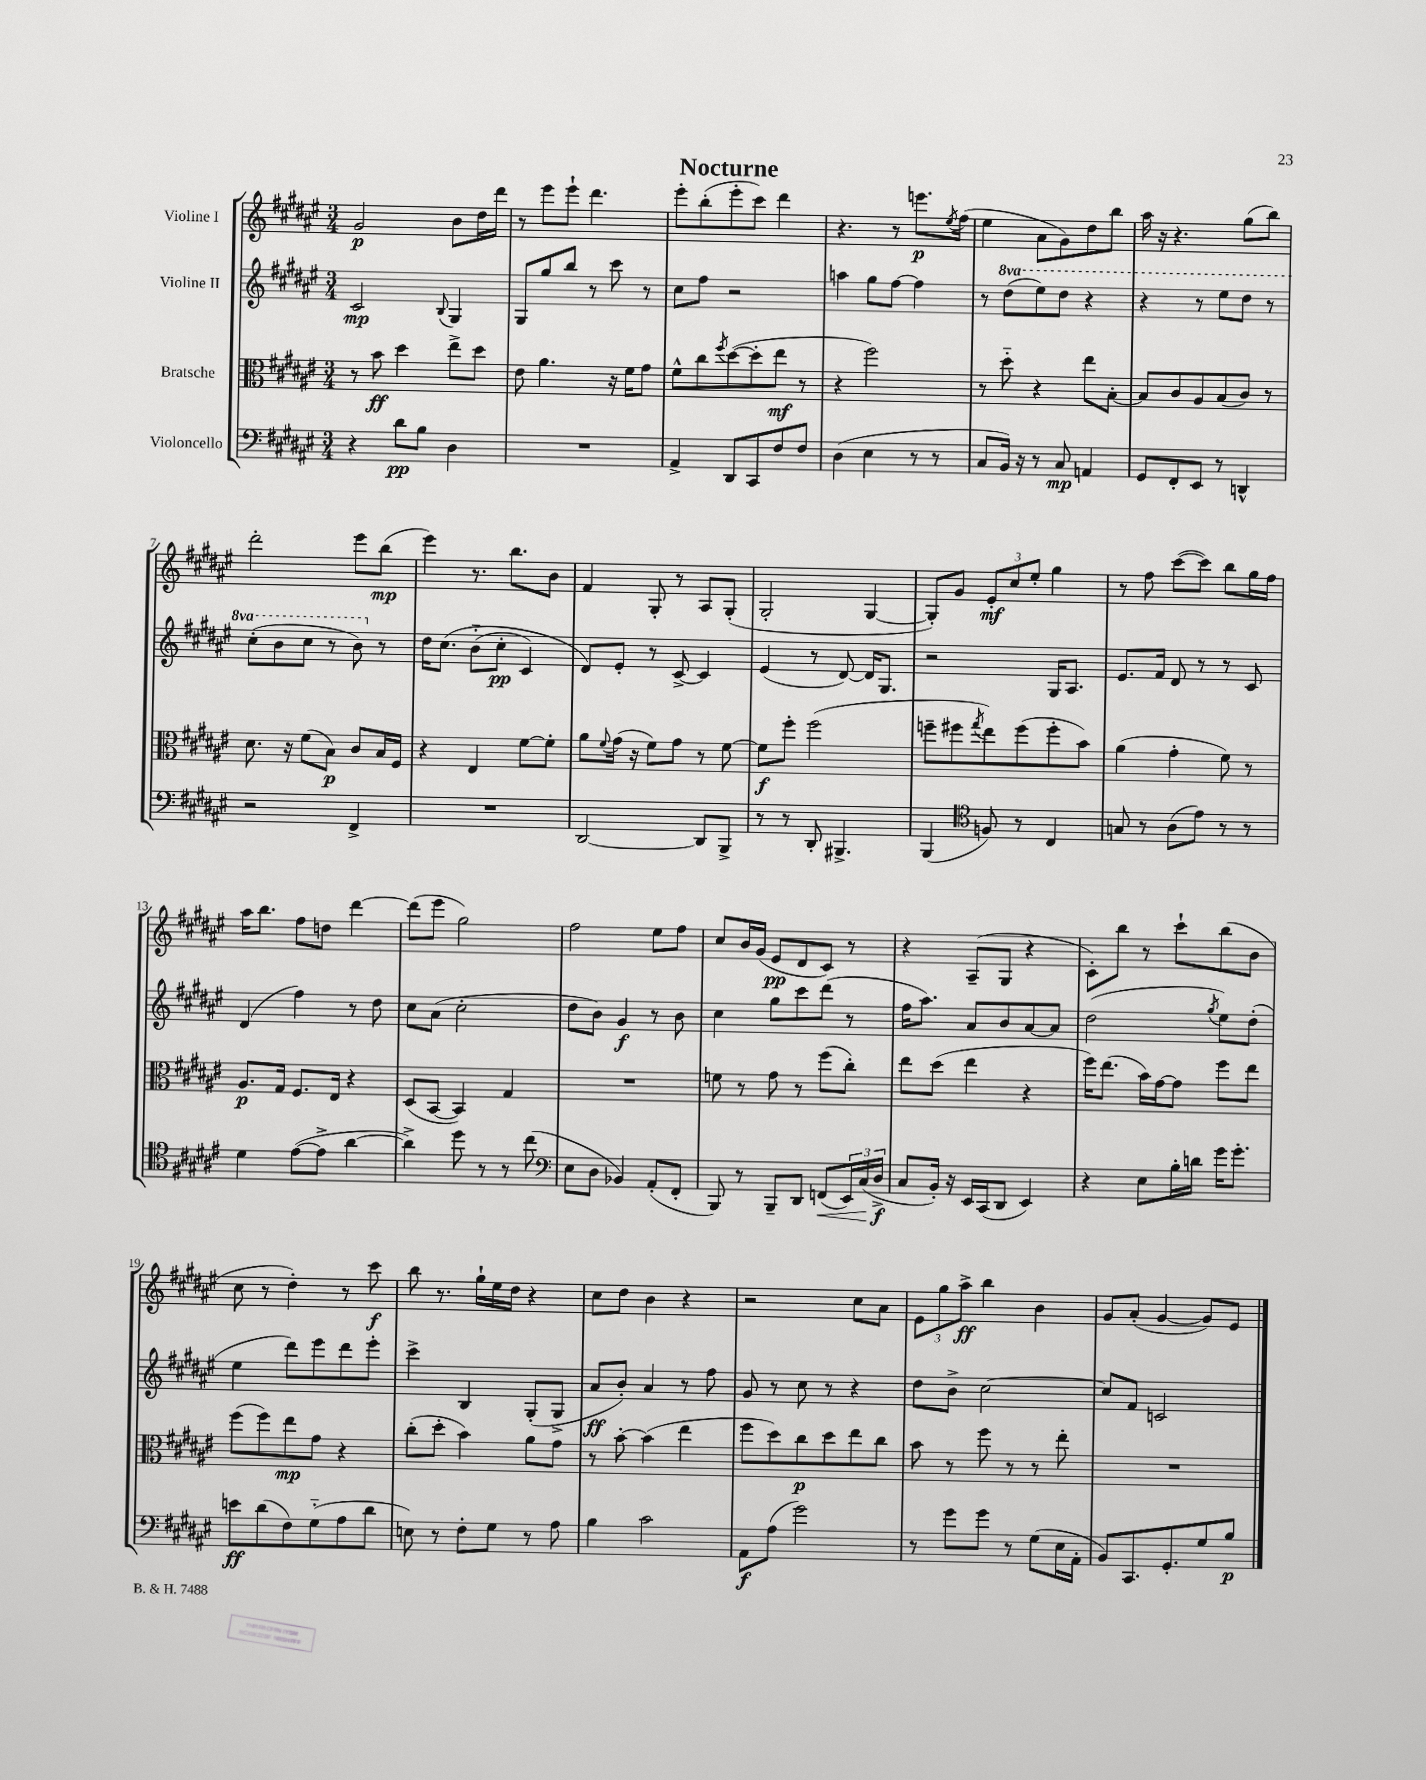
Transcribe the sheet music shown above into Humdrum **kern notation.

**kern	**kern	**kern	**kern
*staff4	*staff3	*staff2	*staff1
*clefF4	*clefC3	*clefG2	*clefG2
*k[f#c#g#d#a#e#]	*k[f#c#g#d#a#e#]	*k[f#c#g#d#a#e#]	*k[f#c#g#d#a#e#]
*M3/4	*M3/4	*M3/4	*M3/4
4r	8r	2c#	2g#
.	8b	.	.
8d#	4dd#	.	.
8B	.	.	.
.	.	8qqB	.
4D#	8ee#^	4G#	8b
.	8dd#	.	16dd#
.	.	.	16ddd#
=	=	=	=
2.r	8e#	8G#	8r
.	4.a#	8gg#	8eee#
.	.	8bb	8eee#`
.	.	8r	4.ddd#
.	16r	8ccc#	.
.	16f#	.	.
.	8g#	8r	.
=	=	=	=
4AA#^	8f#^^	8cc#	8eee#'
.	8cc#	8ff#	(8bb'
.	8qff#	.	.
8DD#	([8dd#	2r	8eee#'
8CC#	8dd#']	.	8ccc#)
8F#	8ee#	.	4ddd#
8F#	8r	.	.
=	=	=	=
(4D#	4r	4aa	4.r
4E#	2ff#)	8gg#	.
.	.	[8ff#	8r
8r	.	4ff#]	8.eee
8r	.	.	.
.	.	.	8qee#
.	.	.	(16ff#
=	=	=	=
8C#	8r	8r	4ee#
16BB)	8dd#'~	(8ddd#	.
16r	.	.	.
8r	4r	8eee#)	8a#
8C#	.	8ddd#	8g#)
4AA	8ee#	4r	8dd#
.	[8B'	.	8bb
=	=	=	=
8GG#	8B]	4r	16aa#
.	.	.	16r
8FF#'	8c#	.	4.r
8EE#	8A#	8r	.
8r	(8B	8eee#	.
4DD^^	8c#)	8ddd#	(8gg#
.	8r	8r	8bb)
=	=	=	=
2r	8.d#	(8ccc#'	2ddd#'
.	.	8bb	.
.	16r	.	.
.	(8f#	8ccc#	.
.	8B)	8r	.
4FF#^	8c#	8bb)	8eee#
.	16B	8r	(8bb
.	16F#	.	.
=	=	=	=
2.r	4r	16dd#	4eee#)
.	.	&(8.cc#	.
.	4E#	(8b'~	8.r
.	.	8cc#'	.
.	.	.	8.bb
.	[8f#	4c#)	.
.	8f#']	.	8b
=	=	=	=
[2DD#	8a#	8d#&)	4f#
.	8qqf#	.	.
.	(16g#	8e#'	.
.	16r	.	.
.	8f#)	8r	8G#'
.	8g#	[8c#^	8r
8DD#]	8r	4c#]	8A#
8BBB^	[8f#	.	(8G#'
=	=	=	=
8r	8f#]	(4e#	2G#'
8r	8ff#'	.	.
8DD#'	(2ff#	8r	.
4.BBB#^	.	[8d#)	.
.	.	16d#]	[4G#
.	.	8.G#	.
=	=	=	=
(4BBB	8ff~	2r	8G#'])
.	8ff#	.	8g#
*clefC4	*	*	*
.	8qgg#	.	.
8F)	8ee#)	.	12e#'
.	.	.	12cc#
8r	(8ff#	.	.
.	.	.	12ee#'
4C#	8ff#'	16G#	4gg#
.	.	8.A#	.
.	8b)	.	.
=	=	=	=
8G	(4a#	8.e#	8r
8r	.	.	8ff#
.	.	16f#	.
(8A#	4g#'	8d#	([8ccc#
8e#)	.	8r	8ccc#])
8r	8f#)	8r	8bb
8r	8r	8c#	16gg#
.	.	.	16ff#
=	=	=	=
4d#	8.A#	(4d#	16aa#
.	.	.	8.bb
.	16G#	.	.
([8e#	8.F#	4ff#)	8ff#
8e#^]	.	.	8dd
.	16E#	.	.
[4a#	4r	8r	[4ddd#
.	.	8dd#	.
=	=	=	=
4a#^])	(8D#	8cc#	(8ddd#]
.	[8BB	(8a#	8eee#
8dd#	4BB])	2cc#'	2gg#)
8r	.	.	.
8r	4G#	.	.
(8cc#	.	.	.
=	=	=	=
*clefF4	*	*	*
8E#	2.r	8dd#	2ff#
8D#	.	8b)	.
4BB-)	.	4g#	.
(8AA#'	.	8r	8ee#
8FF#'	.	8b	8ff#
=	=	=	=
8BBB)	8f	4cc#	8cc#
8r	8r	.	16b
.	.	.	(16g#
8BBB~	8g#	8gg#	8e#
8DD#	8r	8ccc#	8d#
(8FF	(8ff#	(8ddd#	8c#)
24EE#)	8cc#')	8r	8r
(24C#	.	.	.
24D#^	.	.	.
=	=	=	=
8C#	8ee#	16ff#	4r
.	.	8.aa#)	.
16BB')	(8dd#	.	.
16r	.	.	.
16EE#	4ee#	8a#	(8A#~
(16CC#	.	.	.
8DD#	.	8b	8G#
4EE#)	4r	[8a#	4r
.	.	8a#]	.
=	=	=	=
4r	16ff#)	(2dd#	8c#')
.	(8.ee#	.	.
.	.	.	8bb
8E#	16b)	.	8r
.	[16g#	.	.
16B'	8g#]	.	8ccc#`
16d	.	.	.
.	.	8qgg#	.
16g#	8ff#	8ee#)	(8bb
8.g#'	.	.	.
.	8ee#	(8dd#'	8b
=	=	=	=
8e	(8ff#	4ee#	8cc#
(8d#	8ff#)	.	8r
8F#)	8ee#	8ddd#)	4dd#')
(8G#'~	8g#	8eee#	.
8A#	4r	8ddd#	8r
8d#	.	8eee#'	8ccc#
=	=	=	=
8E)	(8cc#'	4ccc#^	8bb
8r	8dd#'	.	8.r
8F#'	4b)	4B	.
.	.	.	16gg#`
8G#	.	.	16ee#
.	.	.	16dd#
8r	8a#	(8G#'	4r
8A#	8g#	8G#^	.
=	=	=	=
4B	8r	8a#	8cc#
.	[8b'	8b')	8dd#
2c#	(4b]	4a#	4b
.	4ee#	8r	4r
.	.	8ff#	.
=	=	=	=
8AA#	8ff#	8g#	2r
(8A#	8dd#)	8r	.
2g#)	8cc#	8cc#	.
.	8dd#	8r	.
.	8ee#	4r	8cc#
.	8cc#	.	8a#
=	=	=	=
8r	8b	8dd#	12e#
.	.	.	12gg#
8g#	8r	8b^	.
.	.	.	12aa#^
8g#	8ff#	[2cc#	4bb
8r	8r	.	.
(8G#	8r	.	4b
16E#	8ee#'	.	.
16AA#'	.	.	.
=	=	=	=
8BB)	2.r	8cc#]	8g#
8.CC#	.	8f#	(8a#'
.	.	2c	[4g#
8.GG#'	.	.	.
8G#	.	.	8g#])
8B	.	.	8e#
==	==	==	==
*-	*-	*-	*-
